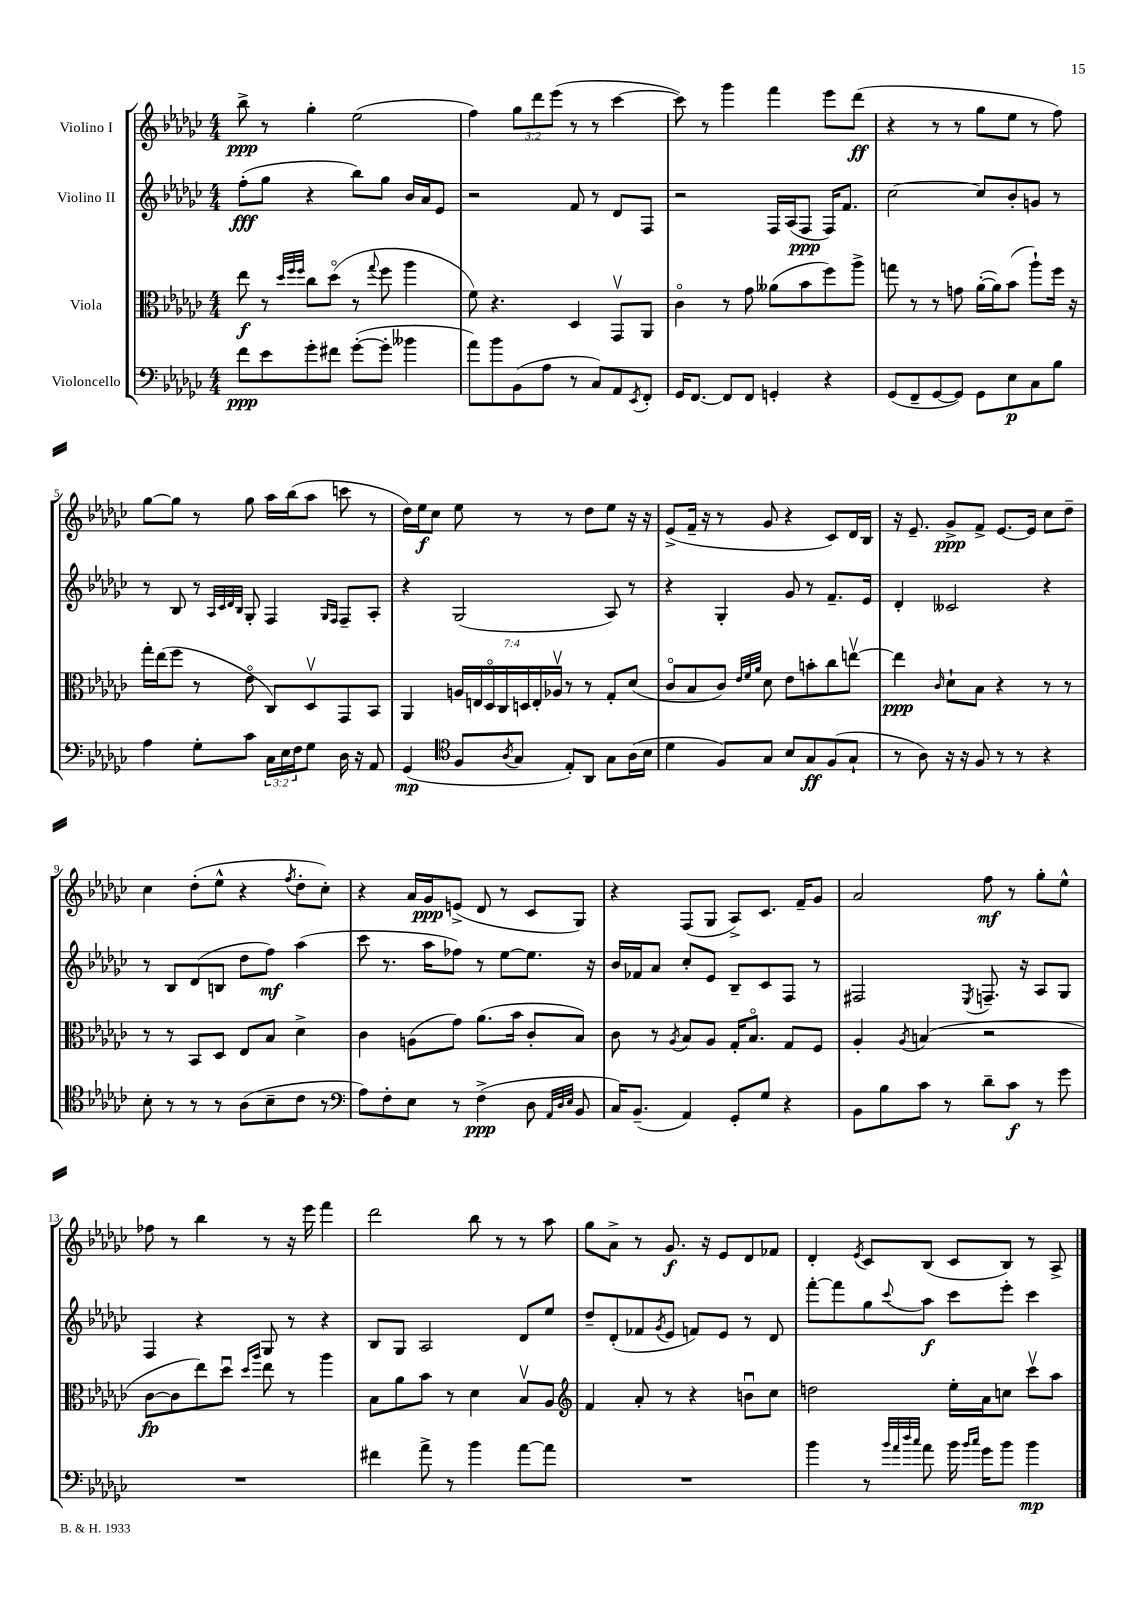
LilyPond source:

<<
\new StaffGroup <<
\new Staff = "s0" \with { instrumentName = "Violino I" } {
    \clef treble \key ges \major \numericTimeSignature \time 4/4 \override Staff.TupletNumber.text = #tuplet-number::calc-fraction-text
    bes''8->\ppp r8 ges''4-. ees''2( |
    f''4) \tuplet 3/2 { ges''8 des'''8 ees'''8( } r8 r8 ces'''4~ |
    ces'''8) r8 ges'''4 f'''4 ees'''8 des'''8\ff( |
    r4 r8 r8 ges''8 ees''8 r8 f''8) |
    ges''8~ ges''8 r8 ges''8 aes''16 bes''16( aes''8 c'''8 r8 |
    des''16) ees''16\f ces''8 ees''8 r8 r8 des''8 ees''8 r16 r16 |
    ees'8->( f'16-- r16 r8 ges'8 r4 ces'8) des'16 bes16 |
    r16 ees'8.-- ges'8->\ppp f'8-> ees'8.~ ees'16 ces''8 des''8-- |
    ces''4 des''8-.( ees''8-^ r4 \acciaccatura { f''8 } des''8-. ces''8-.) |
    r4 aes'16 ges'16\ppp e'8->( des'8 r8 ces'8 ges8) |
    r4 f8( ges8 aes8->) ces'8. f'16-- ges'8 |
    aes'2 f''8\mf r8 ges''8-. ees''8-^ |
    fes''8 r8 bes''4 r8 r16 ees'''16 f'''4 |
    des'''2 bes''8 r8 r8 aes''8 |
    ges''8 aes'8-> r8 ges'8.\f r16 ees'8 des'8 fes'8 |
    des'4-. \acciaccatura { ees'8 } ces'8 bes8( ces'8 bes8) r8 aes8-> \bar "|." |
}
\new Staff = "s1" \with { instrumentName = "Violino II" } {
    \clef treble \key ges \major \numericTimeSignature \time 4/4
    f''8-.\fff( ges''8 r4 bes''8) ges''8 bes'16 aes'16 ees'8 |
    r2 f'8 r8 des'8 f8 |
    r2 f16 aes16( f8\ppp f16) f'8. |
    ces''2~ ces''8 bes'8-. g'8 r8 |
    r8 bes8 r8 \grace { aes32 ces'32 des'32 bes32 } ges8-. f4 \grace { ges16 f16 } f8-- aes8-. |
    r4 ges2( aes8) r8 |
    r4 ges4-. ges'8 r8 f'8.-- ees'16 |
    des'4-. ceses'2 r4 |
    r8 bes8 des'8( b8 des''8 f''8\mf) aes''4( |
    ces'''8 r8. aes''16 fes''8) r8 ees''8~ ees''8. r16 |
    bes'16 fes'16 aes'8 ces''8-. ees'8 bes8-- ces'8 f8 r8 |
    fis2 \acciaccatura { ees8 } f8.-- r16 aes8 ges8 |
    f4 r4 ges8 r8 r4 |
    bes8 ges8 aes2 des'8 ees''8 |
    des''8-- des'8-.( fes'8 \acciaccatura { ges'8 } ees'8 f'8) ees'8 r8 des'8 |
    f'''8~-. f'''8 ges''8 \appoggiatura { ces'''8 } aes''8\f ces'''8 ees'''8-. ces'''4 \bar "|." |
}
\new Staff = "s2" \with { instrumentName = "Viola" } {
    \clef alto \key ges \major \numericTimeSignature \time 4/4 \override Staff.TupletNumber.text = #tuplet-number::calc-fraction-text
    ees''8\f r8 \grace { des''32 f''32 f''32 } ces''8 des''8\flageolet( r8 \appoggiatura { ges''8 } f''8 aes''4 |
    f'8) r4. des4 ges,8\upbow aes,8 |
    ces'4\flageolet r8 ges'8 aeses'8( bes'8 f''8) aes''8-> |
    g''8 r8 r8 g'8 aes'16~-.( aes'16) bes'8( aes''8-!) f''16 r16 |
    ges''16-. ees''16( f''8 r8 ees'8\flageolet ces8) des8\upbow ges,8 bes,8 |
    aes,4 \tuplet 7/4 { a16 e16 des16\flageolet ces16 d16 e16-. aes16\upbow } r8 r8 ges8-. des'8( |
    ces'8\flageolet bes8 ces'8) \grace { ees'32 f'32 aes'32 } des'8 ees'8 b'8-. ces''8 e''8~\upbow |
    e''4\ppp \grace { ces'16 } des'8-! bes8 r4 r8 r8 |
    r8 r8 bes,8 des8 ees8 bes8 des'4-> |
    ces'4 a8( ges'8) aes'8.( bes'16 ces'8-. bes8) |
    ces'8 r8 \acciaccatura { aes8 } bes8 aes8 ges16-. bes8.\flageolet ges8 f8 |
    aes4-. \acciaccatura { aes8 } b4( r2 |
    ces'8~\fp ces'8 ees''8) des''8\downbow \grace { des''16 aes''16 } ees''8 r8 aes''4 |
    bes8 aes'8 bes'8 r8 des'4 bes8\upbow aes8 |
    \clef treble f'4 aes'8-. r8 r4 b'8\downbow ces''8 |
    d''2 ees''16-. aes'16 c''8 ces'''8\upbow aes''8 \bar "|." |
}
\new Staff = "s3" \with { instrumentName = "Violoncello" } {
    \clef bass \key ges \major \numericTimeSignature \time 4/4 \override Staff.TupletNumber.text = #tuplet-number::calc-fraction-text
    f'8\ppp ees'8 ges'8-. fis'8 ges'8~-.( ges'8-. beses'4 |
    aes'8) bes'8 bes,8( aes8 r8 ces8) aes,8 \acciaccatura { ees,8 } f,8-. |
    ges,16 f,8.~ f,8 f,8 g,4-. r4 |
    ges,8( f,8-- ges,8~ ges,8) ges,8 ees8\p ces8 bes8 |
    aes4 ges8-. ces'8 \tuplet 3/2 { ces16 ees16 f16 } ges8 des16 r16 aes,8 |
    ges,4\mp( \clef tenor f8 \acciaccatura { aes8 } ges8 ees8-.) aes,8 ges8 aes16( bes16 |
    des'4 f8) ges8 bes8 ges8\ff f8( ges8-! |
    r8 aes8) r16 r16 f8 r8 r8 r4 |
    bes8-. r8 r8 r8 aes8( bes8-- ces'8 r8 |
    \clef bass aes8) f8-. ees8 r8 f4->\ppp( des8 \grace { aes,32 des32 ees32 } bes,8 |
    ces16) bes,8.--( aes,4) ges,8-. ges8 r4 |
    bes,8 bes8 ces'8 r8 des'8-- ces'8\f r8 ges'8 |
    R1 |
    fis'4 aes'8-> r8 bes'4 aes'8~ aes'8 |
    R1 |
    bes'4 r8 \grace { bes'32 aes'32 des''32 ces''32 } aes'8 bes'16 \grace { bes'16 ces''16 } ges'16 bes'8 bes'4\mp \bar "|." |
}
>>
>>
